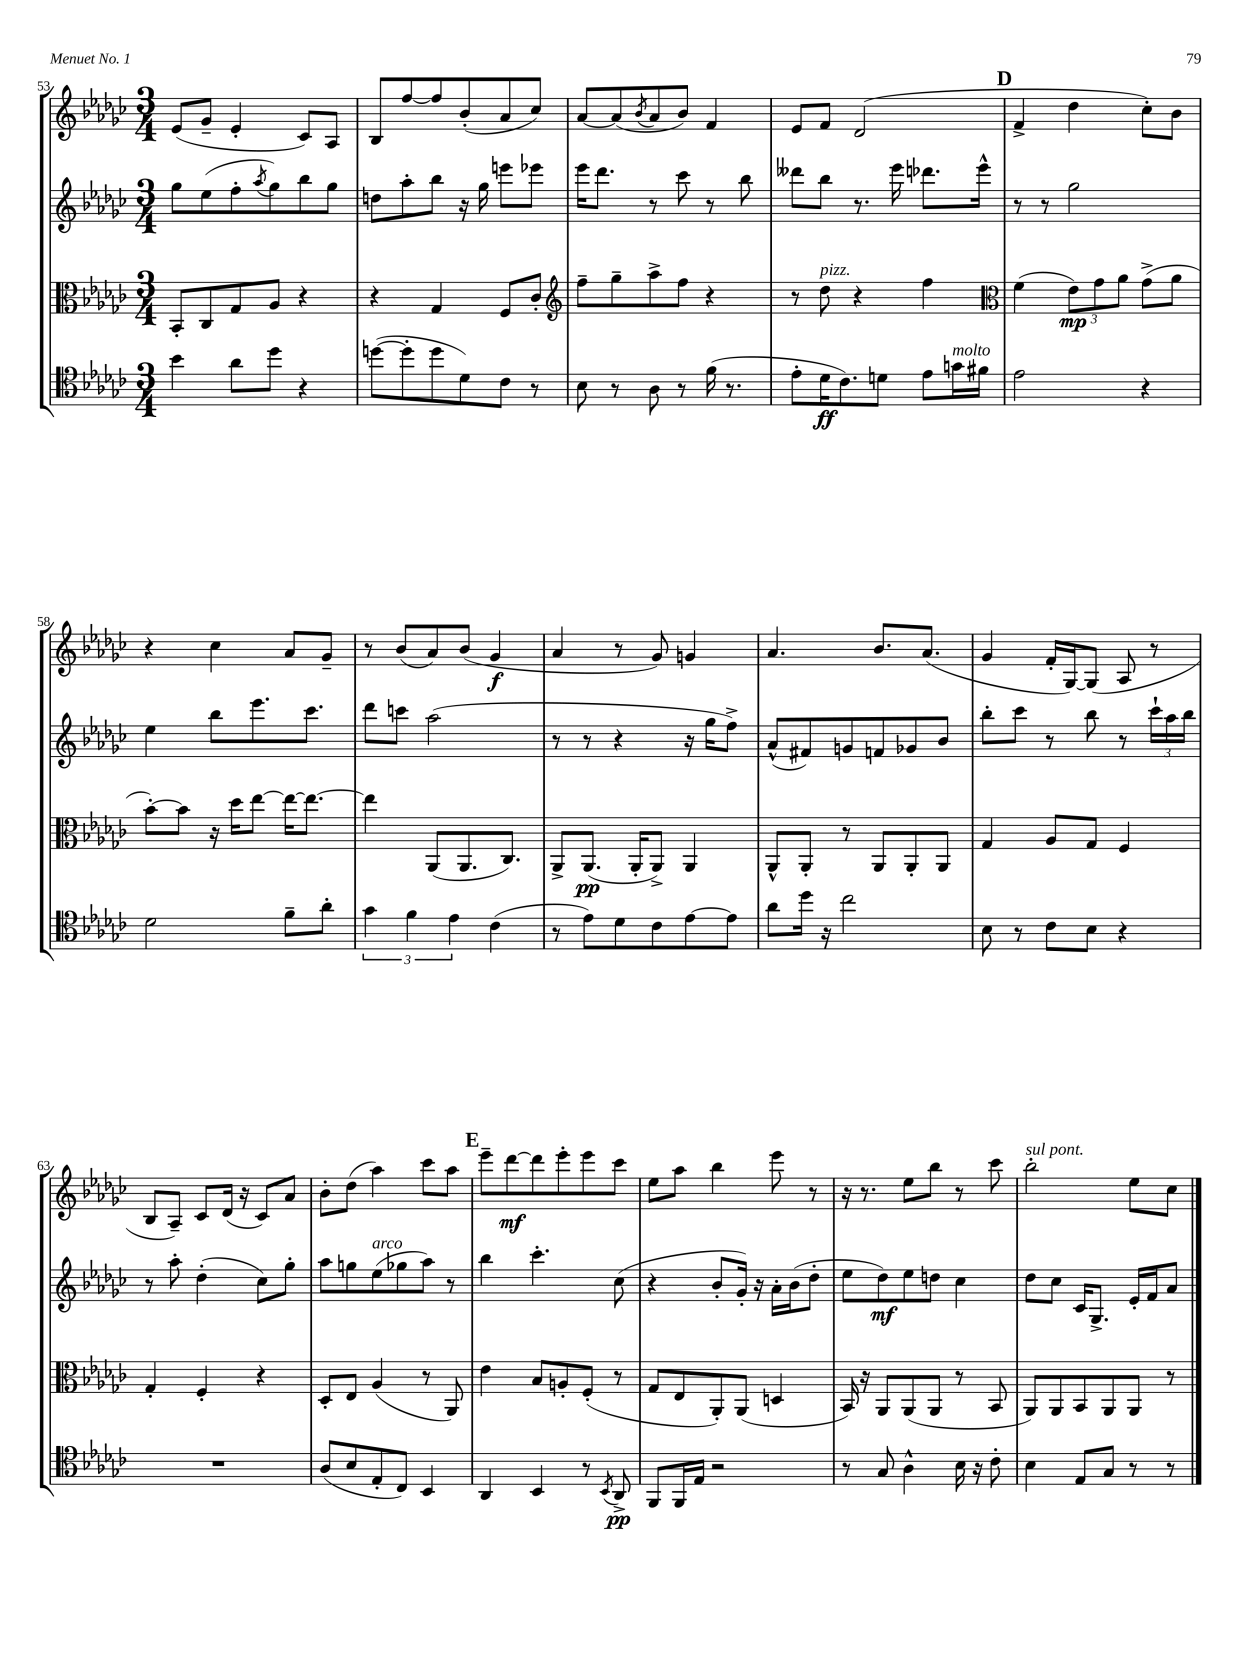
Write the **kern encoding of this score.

**kern	**kern	**kern	**kern
*staff4	*staff3	*staff2	*staff1
*clefC4	*clefC3	*clefG2	*clefG2
*k[b-e-a-d-g-c-]	*k[b-e-a-d-g-c-]	*k[b-e-a-d-g-c-]	*k[b-e-a-d-g-c-]
*M3/4	*M3/4	*M3/4	*M3/4
4b-	8BB-'	8gg-	(8e-
.	8C-	(8ee-	8g-~
8a-	8G-	8ff'	4e-'
.	.	8qaa-	.
8dd-	8A-	8gg-)	.
4r	4r	8bb-	8c-)
.	.	8gg-	8A-
=	=	=	=
([8dd	4r	8dd	8B-
8dd']	.	8aa-'	[8ff
8dd	4G-	8bb-	8ff]
8d-)	.	16r	(8b-'
.	.	16gg-	.
8c-	8F	8eee	8a-
8r	8c-'	8eee-	8cc-)
=	=	=	=
*	*clefG2	*	*
8B-	8ff~	16eee-	[8a-
.	.	8.ddd-	.
8r	8gg-~	.	(8a-]
.	.	.	8qb-
8A-	8aa-^	8r	8a-
8r	8ff	8ccc-	8b-)
(16f	4r	8r	4f
8.r	.	.	.
.	.	8bb-	.
=	=	=	=
8e-'	8r	8ddd--	8e-
16d-	8dd-	8bb-	8f
8.c-)	.	.	.
.	4r	8.r	(2d-
8d	.	.	.
.	.	16eee-	.
8e-	4ff	8.ddd-	.
16g	.	.	.
16f#	.	16eee-^^	.
=	=	=	=
*	*clefC3	*	*
2e-	(4f	8r	4f^
.	.	8r	.
.	12e-)	2gg-	4dd-
.	12g-	.	.
.	12a-	.	.
4r	(8g-^	.	8cc-')
.	8a-	.	8b-
=	=	=	=
2d-	[8b-')	4ee-	4r
.	8b-]	.	.
.	16r	8bb-	4cc-
.	16dd-	.	.
.	[8ee-	8.eee-	.
8f~	16ee-_	.	8a-
.	8.ee-_	8.ccc-	.
8a-'	.	.	8g-~
=	=	=	=
6g-	4ee-]	8ddd-	8r
.	.	8ccc	(8b-
6f	.	.	.
.	(8AA-	(2aa-	8a-)
6e-	.	.	.
.	8.AA-	.	(8b-
(4c-	.	.	4g-
.	8.C-)	.	.
=	=	=	=
8r	8AA-^	8r	4a-
8e-)	(8.AA-	8r	.
8d-	.	4r	8r
.	16AA-'	.	.
8c-	8AA-^)	.	8g-)
[8e-	4AA-	16r	4g
.	.	16gg-	.
8e-]	.	8ff^)	.
=	=	=	=
8a-	8AA-^^	(8a-^^	4.a-
16dd-	8AA-'	8f#)	.
16r	.	.	.
2cc-	8r	8g	.
.	8AA-	8f	8.b-
.	8AA-'	8g-	.
.	.	.	(8.a-
.	8AA-	8b-	.
=	=	=	=
8B-	4G-	8bb-'	4g-
8r	.	8ccc-	.
8c-	8A-	8r	16f'
.	.	.	[16G-)
8B-	8G-	8bb-	(8G-]
4r	4F	8r	8A-
.	.	24ccc-`	8r
.	.	24aa-	.
.	.	24bb-	.
=	=	=	=
2.r	4G-'	8r	8B-
.	.	8aa-'	8A-~)
.	4F'	(4dd-'	8c-
.	.	.	(16d-
.	.	.	16r
.	4r	8cc-)	8c-)
.	.	8gg-'	8a-
=	=	=	=
(8A-	8D-'	8aa-	8b-'
8B-	8E-	8gg	(8dd-
8E-'	(4A-	(8ee-	4aa-)
8C-)	.	8gg-	.
4BB-	8r	8aa-)	8ccc-
.	8AA-)	8r	8aa-
=	=	=	=
4AA-	4e-	4bb-	8eee-~
.	.	.	[8ddd-
4BB-	8B-	4.ccc-'	8ddd-]
.	8A'	.	8eee-'
8r	(8F'	.	8eee-
8qBB-	.	.	.
8AA-^	8r	(8cc-	8ccc-
=	=	=	=
8FF	8G-	4r	8ee-
16FF	8E-	.	8aa-
16E-	.	.	.
2r	8AA-')	8b-'	4bb-
.	(8AA-	16g-')	.
.	.	16r	.
.	4D	16a-'	8eee-
.	.	(16b-	.
.	.	8dd-'	8r
=	=	=	=
8r	16BB-)	8ee-	16r
.	16r	.	8.r
8G-	8AA-	8dd-)	.
4A-^^	(8AA-	8ee-	8ee-
.	8AA-	8dd	8bb-
16B-	8r	4cc-	8r
16r	.	.	.
8c-'	8BB-	.	8ccc-
=	=	=	=
4B-	8AA-)	8dd-	2bb-'
.	8AA-	8cc-	.
8E-	8BB-	16c-	.
.	.	8.G-^	.
8G-	8AA-	.	.
8r	8AA-	16e-'	8ee-
.	.	16f	.
8r	8r	8a-	8cc-
==	==	==	==
*-	*-	*-	*-
